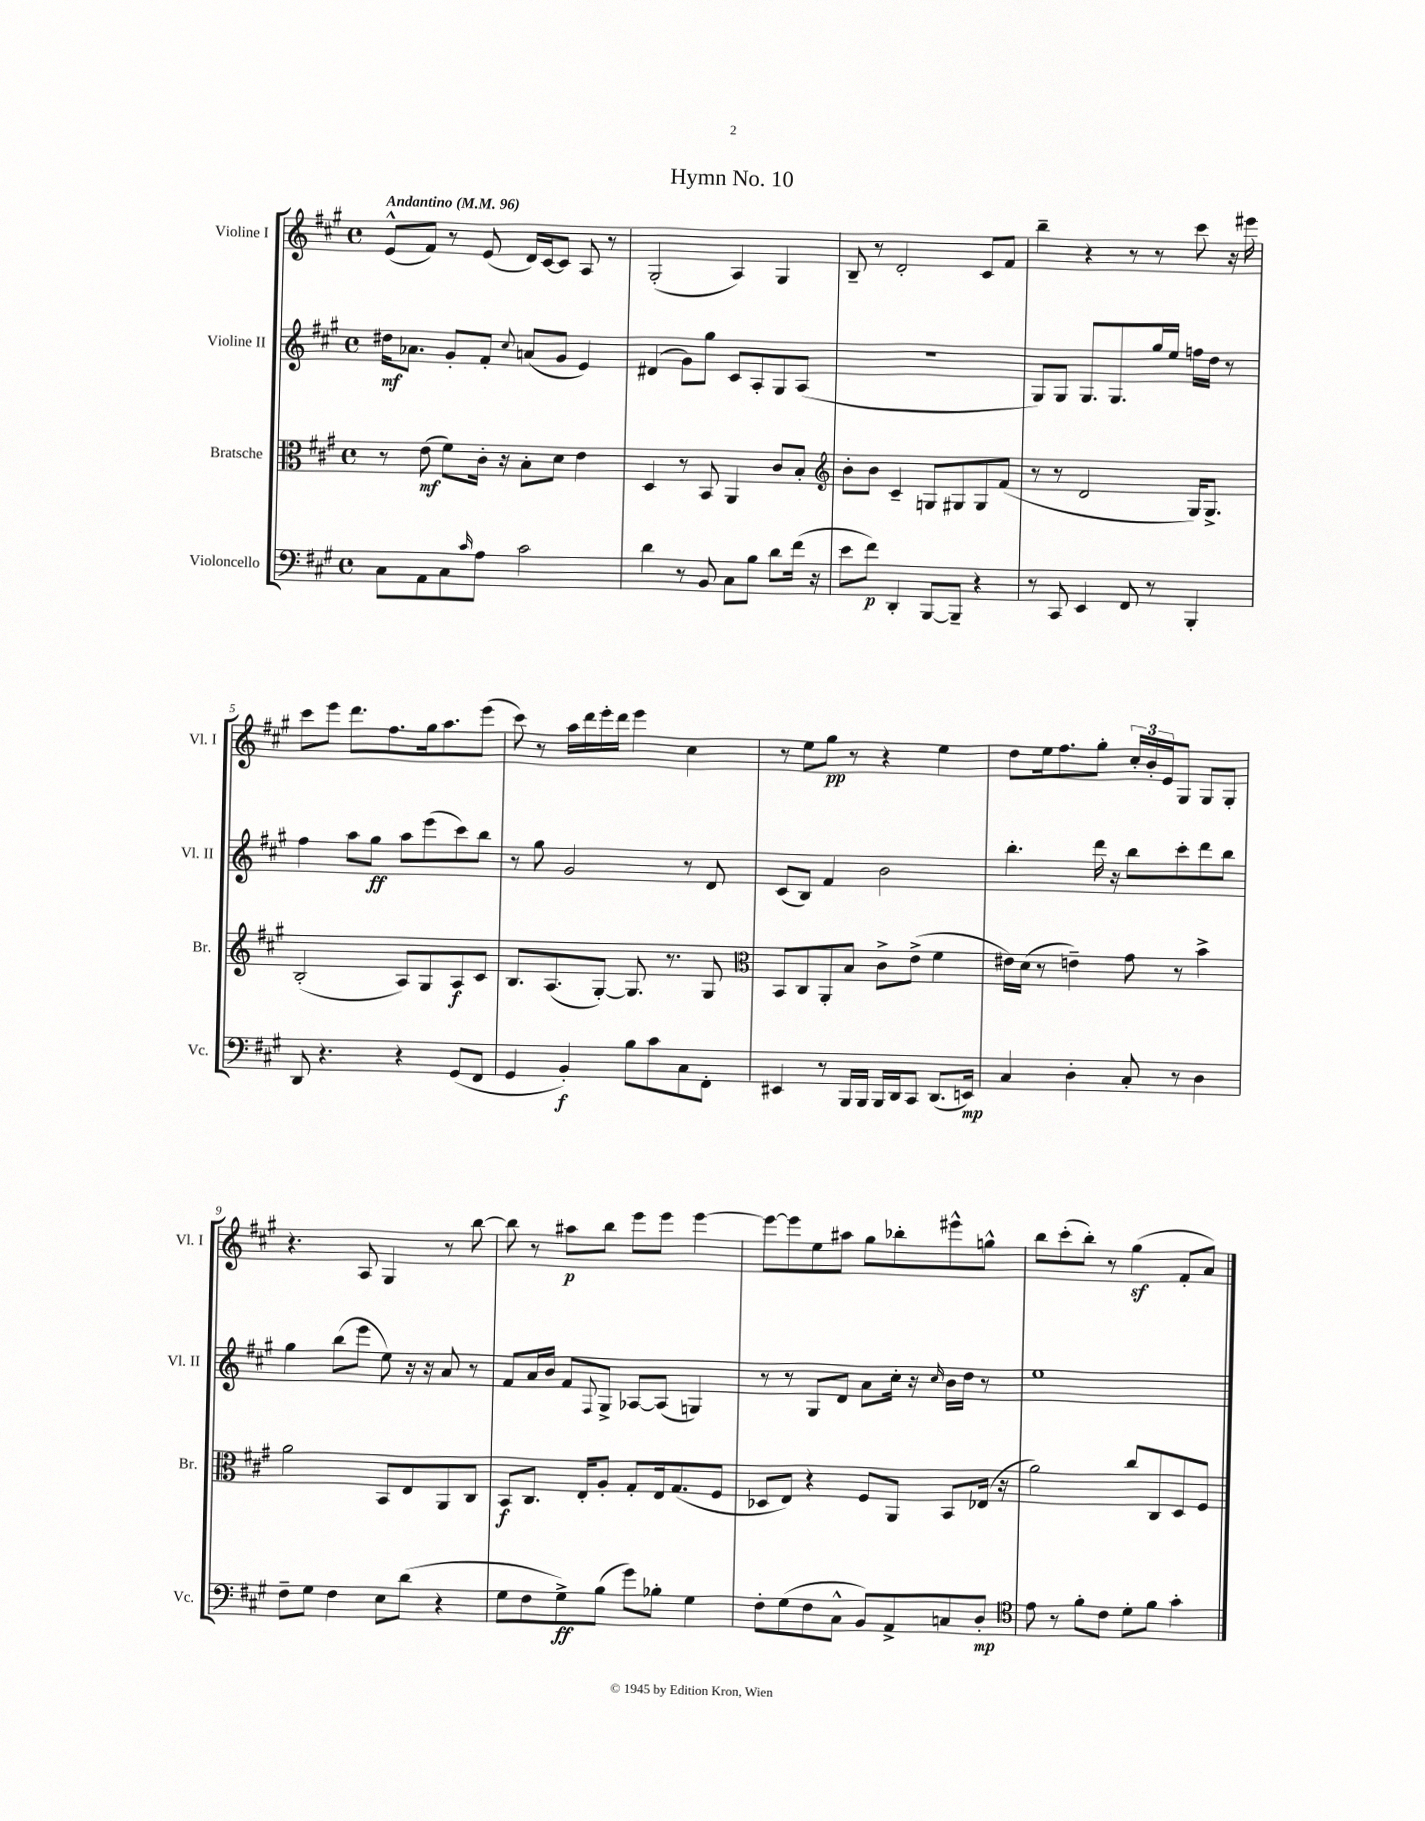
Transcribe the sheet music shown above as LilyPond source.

\header { title = "Hymn No. 10" }
<<
\new StaffGroup <<
\new Staff = "s0" \with { instrumentName = "Violine I" shortInstrumentName = "Vl. I" } {
    \clef treble \key a \major \defaultTimeSignature \time 4/4 \tempo "Andantino" 4 = 96
    e'8-^( fis'8) r8 e'8( d'16) cis'16~ cis'8 a8 r8 |
    gis2-.( a4) gis4 |
    b8-- r8 d'2-. cis'8 fis'8 |
    b''4-- r4 r8 r8 cis'''8 r16 eis'''16 |
    cis'''8 e'''8 d'''8. fis''8. gis''16 a''8. e'''8( |
    cis'''8) r8 a''16 d'''16 e'''16-. d'''16 e'''4 cis''4 |
    r8 e''8 gis''8\pp r8 r4 e''4 |
    d''8 e''16 fis''8. gis''8-. \tuplet 3/2 { cis''16-. b'16-. e'16 } gis8 gis8 gis8-. |
    r4. a8 gis4 r8 b''8~ |
    b''8 r8 ais''8\p b''8 e'''8 e'''8 e'''4~ |
    e'''8~ e'''8 e''8 ais''8 gis''8 bes''8-. eis'''8-^ g''8-^ |
    b''8 cis'''8-.( b''8-.) r8 gis''4\sf( fis'8-. a'8) \bar "|." |
}
\new Staff = "s1" \with { instrumentName = "Violine II" shortInstrumentName = "Vl. II" } {
    \clef treble \key a \major \defaultTimeSignature \time 4/4
    dis''16\mf aes'8. gis'8-. fis'8-. \appoggiatura { cis''8 } a'8( gis'8 e'4) |
    dis'4( gis'8) gis''8 cis'8 a8-. gis8 a8( |
    R1 |
    gis8) gis8 gis8. gis8. gis''16 e''16 f''16 d''16 r8 |
    fis''4 a''8 gis''8\ff a''8 e'''8( cis'''8) b''8 |
    r8 gis''8 gis'2 r8 d'8 |
    cis'8( b8) fis'4 b'2 |
    b''4.-. d'''16 r16 b''8 cis'''8-. d'''8 b''8 |
    gis''4 b''8( e'''8 e''8) r16 r16 a'8 r8 |
    fis'8 a'16 b'16 fis'8 \appoggiatura { fis8 } gis8-> aes8~ aes8( g4) |
    r8 r8 gis8 d'8 a'8 cis''16-. r16 \grace { cis''16 } b'16 d''16 r8 |
    e''1 \bar "|." |
}
\new Staff = "s2" \with { instrumentName = "Bratsche" shortInstrumentName = "Br." } {
    \clef alto \key a \major \defaultTimeSignature \time 4/4
    r8 e'8\mf( fis'8) cis'16-. r16 b8-. d'8 e'4 |
    d4 r8 b,8 a,4 cis'8 b8-. |
    \clef treble b'8-. b'8 cis'4-- g8 gis8 gis8 fis'8( |
    r8 r8 d'2 gis16) gis8.-> |
    b2-.( a8) gis8 a8\f cis'8 |
    b8. a8.( gis8~-.) gis8. r8. gis8 |
    \clef alto b,8 cis8 a,8-. b8 cis'8-> e'8->( fis'4 |
    eis'16) d'16( r8 e'4--) gis'8 r8 b'4-> |
    a'2 b,8 e8 a,8 cis8 |
    b,8\f cis8. e16-. a8-. gis8-. e16 gis8.( fis8 |
    des8 e8) r4 fis8 a,8 b,8 ees16( r16 |
    a'2) cis''8 cis8 d8 fis8 \bar "|." |
}
\new Staff = "s3" \with { instrumentName = "Violoncello" shortInstrumentName = "Vc." } {
    \clef bass \key a \major \defaultTimeSignature \time 4/4
    cis8 a,8 cis8 \grace { cis'16 } a8 cis'2 |
    d'4 r8 b,8 cis8 b8 d'8 fis'16( r16 |
    e'8 fis'8\p) d,4-. b,,8~ b,,8-- r4 |
    r8 cis,8 e,4 fis,8 r8 b,,4-. |
    d,8 r4. r4 gis,8( fis,8 |
    gis,4 b,4-.\f) b8 cis'8 cis8 fis,8-. |
    eis,4 r8 b,,16 b,,16 b,,16 d,16 cis,8 d,8.( e,16\mp) |
    cis4 d4-. cis8-. r8 d4 |
    fis8-- gis8 fis4 e8 d'8( r4 |
    gis8 fis8 gis8->\ff) b8( gis'8) bes8-. gis4 |
    fis8-. gis8( fis8 cis8-^ b,8) a,8-> c8 d8-.\mp |
    \clef tenor e'8 r8 fis'8-. cis'8 d'8-. fis'8 gis'4-. \bar "|." |
}
>>
>>
